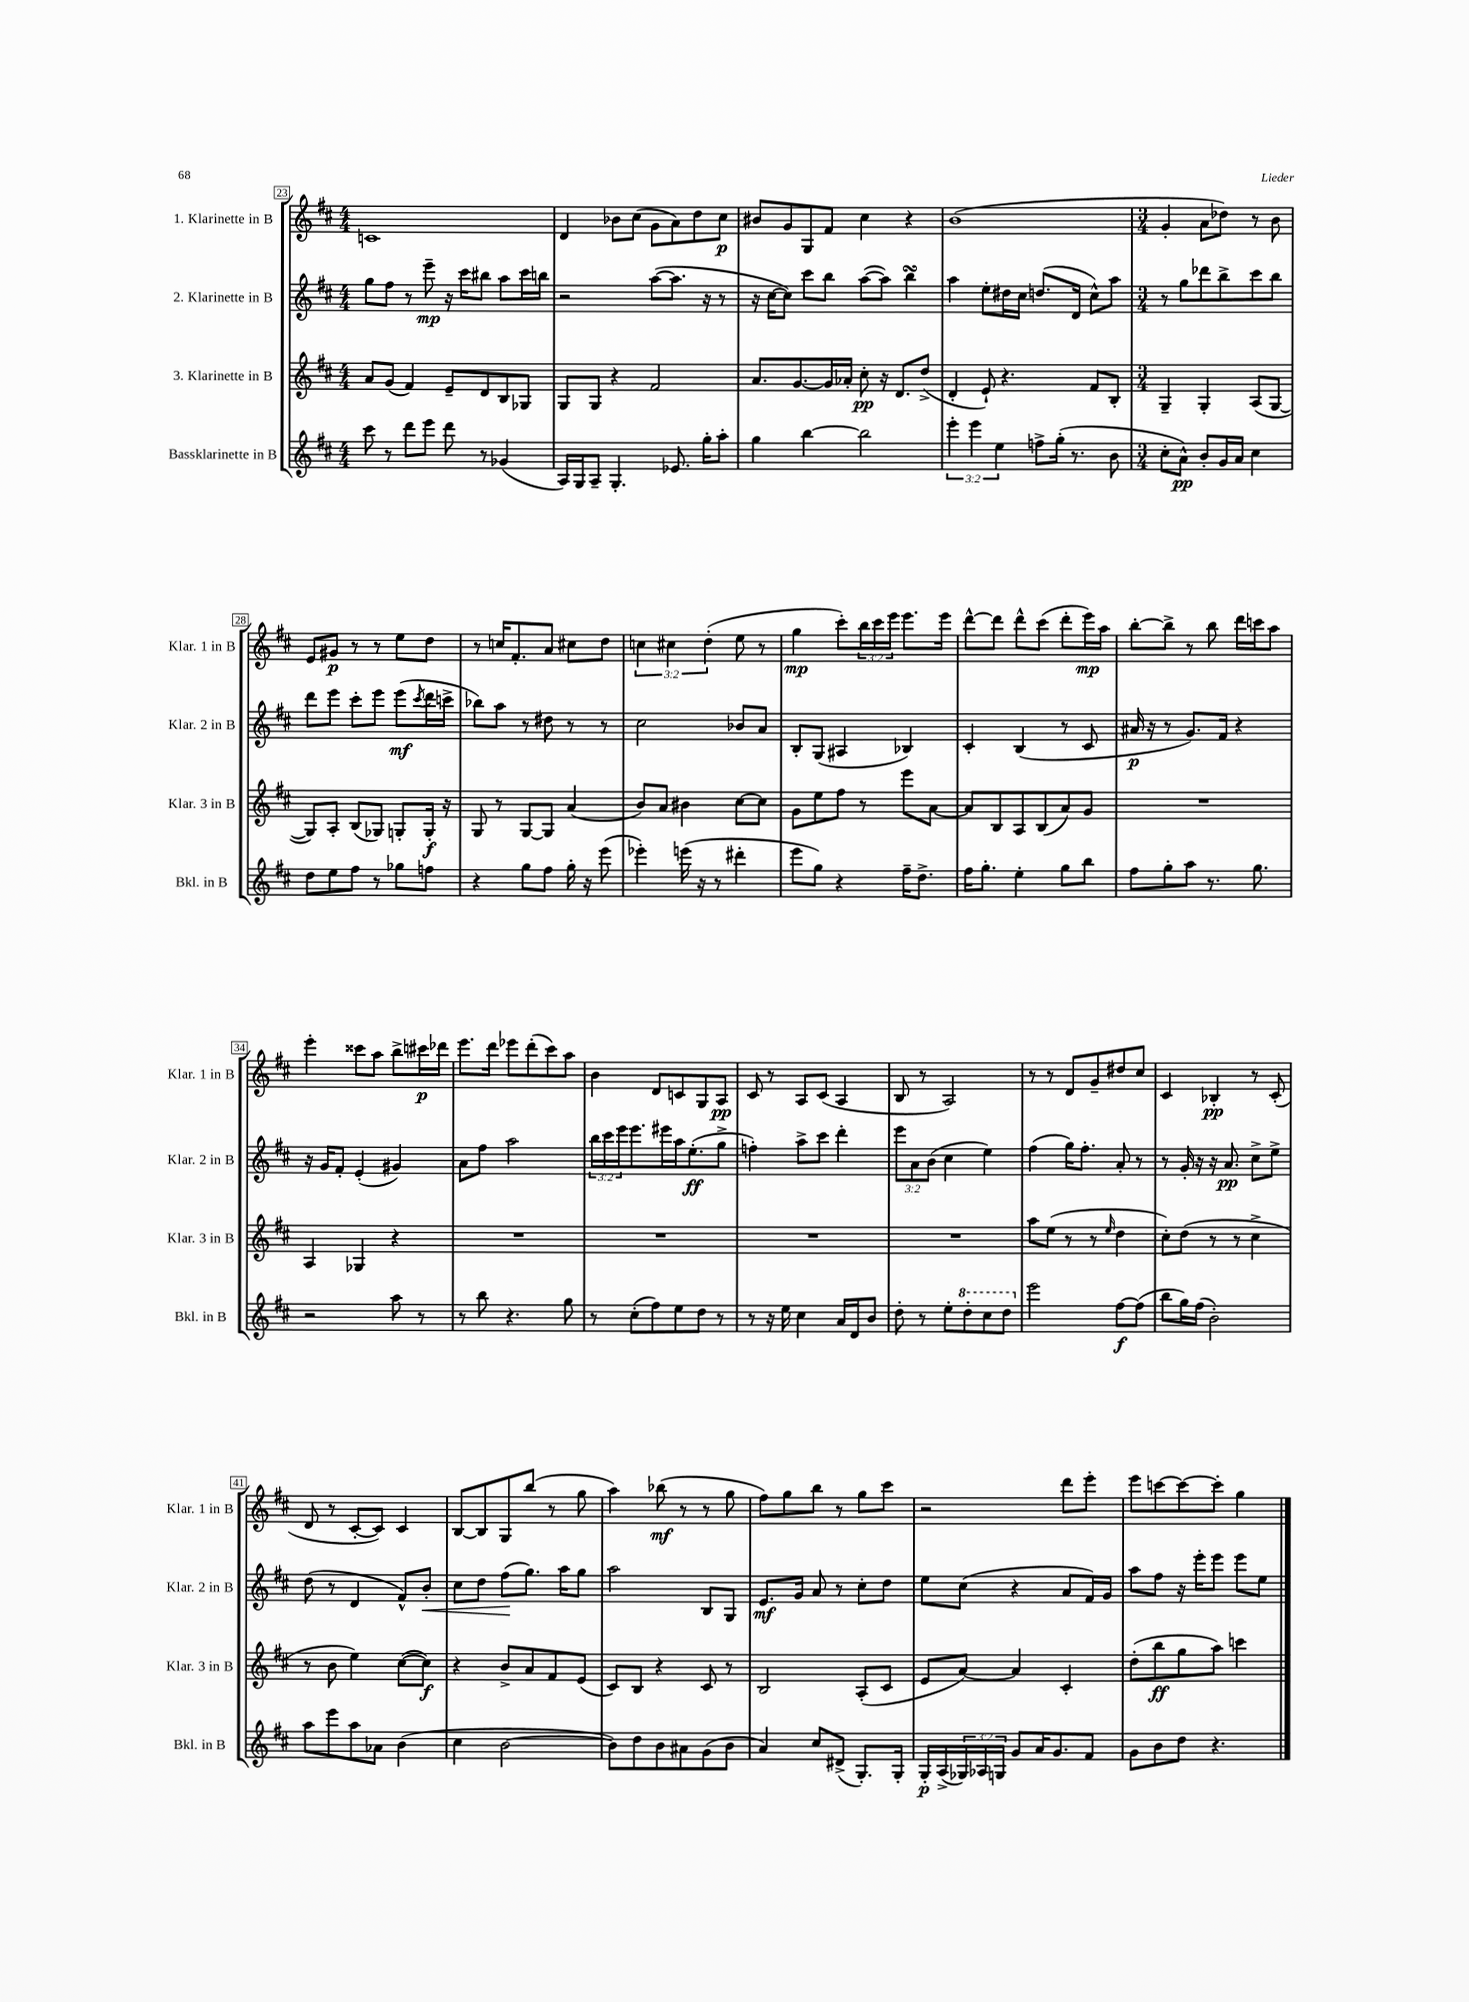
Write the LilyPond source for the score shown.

<<
\new StaffGroup <<
\new Staff = "s0" \with { instrumentName = "1. Klarinette in B" shortInstrumentName = "Klar. 1 in B" } {
    \clef treble \key d \major \numericTimeSignature \time 4/4 \override Staff.TupletNumber.text = #tuplet-number::calc-fraction-text
    c'1 |
    d'4 bes'8 cis''8( g'8 a'8) d''8 cis''8\p |
    bis'8 g'8 g8 fis'8 cis''4 r4 |
    b'1( |
    \numericTimeSignature \time 3/4 g'4-. a'8 des''8) r8 b'8 |
    e'8 gis'8\p r8 r8 e''8 d''8 |
    r8 c''16 fis'8.-. a'8 cis''8 d''8 |
    \tuplet 3/2 { c''4 cis''4 d''4-.( } e''8 r8 |
    g''4\mp cis'''8-.) \tuplet 3/2 { b''16 cis'''16 e'''16 } e'''8. e'''16 |
    d'''8~-^ d'''8 d'''8-^ cis'''8( d'''8-. e'''16\mp) a''16 |
    b''8~-. b''8-> r8 b''8 d'''16 c'''16 a''8 |
    e'''4-. cisis'''8 a''8 b''8-> cis'''16\p des'''16 |
    e'''8. d'''16 ees'''8 d'''8-.( cis'''8) a''8 |
    b'4 d'8 c'8 g8 a8\pp |
    cis'8 r8 a8 cis'8( a4 |
    b8 r8 a2) |
    r8 r8 d'8 g'8-- dis''8 cis''8 |
    cis'4 bes4-.\pp r8 cis'8-.( |
    d'8 r8 cis'8~-. cis'8) cis'4 |
    b8~ b8 g8 b''8( r8 g''8 |
    a''4) bes''8\mf( r8 r8 g''8 |
    fis''8) g''8 b''8 r8 g''8 cis'''8 |
    r2 d'''8 e'''8-. |
    e'''8 c'''8~ c'''8~ c'''8-. g''4 \bar "|." |
}
\new Staff = "s1" \with { instrumentName = "2. Klarinette in B" shortInstrumentName = "Klar. 2 in B" } {
    \clef treble \key d \major \numericTimeSignature \time 4/4 \override Staff.TupletNumber.text = #tuplet-number::calc-fraction-text
    g''8 fis''8 r8 e'''8--\mp r16 cis'''16 bis''8 a''8 cis'''16 b''16 |
    r2 a''8~( a''8. r16 r8 |
    r16 cis''16~ cis''8) cis'''8 b''8 a''8~( a''8) b''4\turn |
    a''4 e''8-. dis''16 cis''16 d''8.( d'16 cis''8-^) a''8 |
    \numericTimeSignature \time 3/4 r8 g''8 des'''8 b''8-> cis'''8 b''8 |
    d'''8 e'''8 cis'''8-. e'''8 e'''8\mf( \acciaccatura { cis'''8 } d'''16 c'''16-> |
    bes''8) a''8 r8 dis''8 r8 r8 |
    cis''2 bes'8 a'8 |
    b8-. g8( ais4 bes4) |
    cis'4-. b4( r8 cis'8 |
    ais'16\p r16 r8 g'8.) fis'16 r4 |
    r16 g'16 fis'8-. e'4-.( gis'4) |
    a'8 fis''8 a''2 |
    \tuplet 3/2 { b''16 cis'''16 e'''16 } e'''8. eis'''16 a''16 e''8.-.\ff( g''8-> |
    f''4-.) a''8-> cis'''8 d'''4-. |
    \tuplet 3/2 { e'''8 a'8 b'8( } cis''4 e''4) |
    fis''4( g''16) fis''8.-. a'8-. r8 |
    r8 g'16-. r16 r16 a'8.\pp cis''8-> e''8-> |
    d''8( r8 d'4 fis'8-^) b'8-.\< |
    cis''8 d''8 fis''8\!( g''8.) a''16 g''8 |
    a''2 b8 g8 |
    e'8.\mf g'16 a'8 r8 cis''8-. d''8 |
    e''8 cis''8( r4 a'8 fis'16) g'16 |
    a''8 fis''8 r16 e'''16-. e'''8 e'''8 e''8 \bar "|." |
}
\new Staff = "s2" \with { instrumentName = "3. Klarinette in B" shortInstrumentName = "Klar. 3 in B" } {
    \clef treble \key d \major \numericTimeSignature \time 4/4
    a'8 g'8( fis'4) e'8-- d'8 b8 ges8 |
    g8 g8 r4 fis'2 |
    a'8. g'8.~ g'16 aes'16-. cis''8-.\pp r16 d'8. d''8->( |
    d'4-. e'8-!) r4. fis'8 b8-. |
    \numericTimeSignature \time 3/4 g4-- g4-. a8( g8~ |
    g8) a8-. b8( ges8) g8-. g16-.\f r16 |
    g8 r8 g8~ g8 a'4( |
    b'8) a'8 bis'4 cis''8~ cis''8 |
    g'8 e''8 fis''8 r8 e'''8 a'8~ |
    a'8 b8 a8 b8( a'8) g'8 |
    R2. |
    a4 ges4 r4 |
    R2. |
    R2. |
    R2. |
    R2. |
    a''8 e''8( r8 r8 \grace { e''16 } d''4 |
    cis''8-.) d''8( r8 r8 cis''4-> |
    r8 b'8 e''4) cis''8~( cis''8\f) |
    r4 b'8-> a'8 fis'8 e'8( |
    cis'8) b8 r4 cis'8 r8 |
    b2 a8-.( cis'8 |
    e'8 a'8~) a'4 cis'4-. |
    d''8-.( b''8\ff g''8 a''8) c'''4 \bar "|." |
}
\new Staff = "s3" \with { instrumentName = "Bassklarinette in B" shortInstrumentName = "Bkl. in B" } {
    \clef treble \key d \major \numericTimeSignature \time 4/4 \override Staff.TupletNumber.text = #tuplet-number::calc-fraction-text
    cis'''8 r8 d'''8 e'''8 d'''8 r8 ges'4( |
    a16) g16 a8-- g4.-. ees'8. g''16-. a''8-. |
    g''4 b''4~ b''2 |
    \tuplet 3/2 { e'''4-. e'''4 e''4 } f''8-> g''16-.( r8. b'8 |
    \numericTimeSignature \time 3/4 cis''8-. a'8-^\pp) b'8-. g'16 a'16 cis''4 |
    d''8 e''8 fis''8 r8 ges''8 f''8 |
    r4 g''8 fis''8 g''16-. r16 e'''8( |
    ees'''4-.) e'''16( r16 r8 dis'''4-. |
    e'''8 g''8) r4 fis''16-- d''8.-> |
    fis''16 g''8.-. e''4-. g''8 b''8 |
    fis''8 g''8-. a''8 r8. g''8. |
    r2 a''8 r8 |
    r8 b''8 r4. g''8 |
    r8 cis''8-.( fis''8) e''8 d''8 r8 |
    r8 r16 e''16 cis''4 a'16 d'16 b'8 |
    d''8-. r8 e''8-. \ottava #1 d'''8-. cis'''8 d'''8 \ottava #0 |
    e'''2 fis''8~\f fis''8( |
    b''8 g''16) fis''16( b'2-.) |
    a''8 e'''8 a''8 aes'8 b'4( |
    cis''4 b'2~ |
    b'8) d''8 b'8 ais'8 g'8( b'8 |
    a'4) cis''8 dis'8->( g8.-.) g16-. |
    g16-.\p a16->( \tuplet 3/2 { ges16) aes16 g16 } g'8 a'16 g'8. fis'8 |
    g'8 b'8 d''8 r4. \bar "|." |
}
>>
>>
\layout { \context { \Score currentBarNumber = #23 \override BarNumber.stencil = #(make-stencil-boxer 0.1 0.3 ly:text-interface::print) } }
